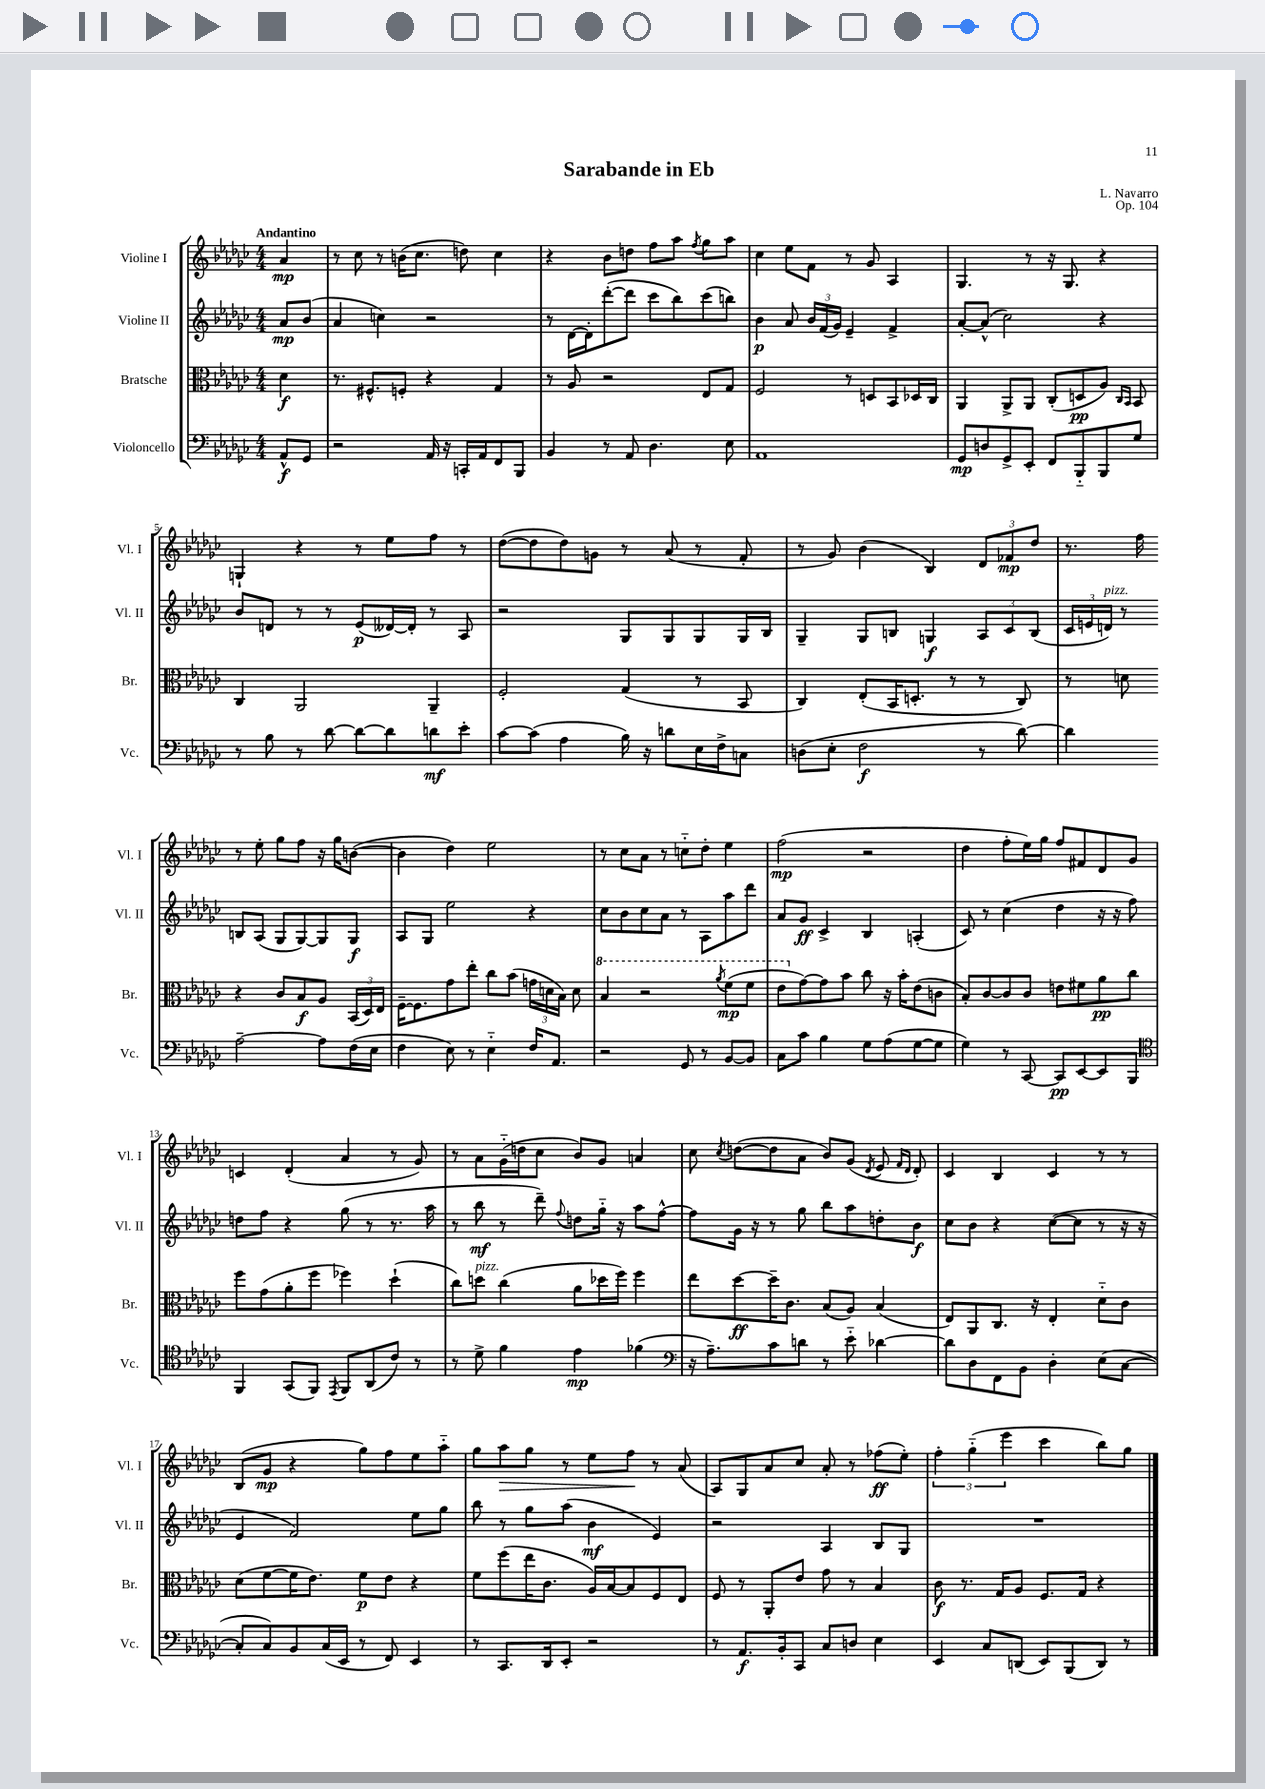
\header { title = "Sarabande in Eb" composer = "L. Navarro" opus = "Op. 104" }
<<
\new StaffGroup <<
\new Staff = "s0" \with { instrumentName = "Violine I" shortInstrumentName = "Vl. I" } {
    \clef treble \key ges \major \numericTimeSignature \time 4/4 \partial 4 \tempo "Andantino"
    \autoBeamOff aes'4\mp |
    r8 ces''8 r8 b'16[( ces''8.] d''8) ces''4 |
    r4 bes'8[ d''8] f''8[ aes''8] \acciaccatura { f''8 } ges''8[ aes''8] |
    ces''4 ees''8[ f'8] r8 ges'8 aes4 |
    ges4. r8 r16 ges8. r4 |
    g4-! r4 r8 ees''8[ f''8] r8 |
    des''8[~( des''8 des''8) g'8] r8 aes'8( r8 f'8-. |
    r8 ges'8) bes'4( bes4) \tuplet 3/2 { des'8[ fes'8\mp des''8] } |
    r8. f''16 r8 ees''8-. ges''8[ f''8] r16 ges''16[ b'8]~( |
    b'4 des''4) ees''2 |
    r8 ces''8[ aes'8] r8 c''8[-_ des''8]-. ees''4 |
    f''2\mp( r2 |
    des''4 f''8[-. ees''16) ges''16] f''8[ fis'8 des'8 ges'8] |
    c'4 des'4-.( aes'4 r8 ges'8) |
    r8 aes'8[ ges'16-_( d''16 ces''8] bes'8[) ges'8] a'4 |
    ces''8 \acciaccatura { ces''8 } d''8[~( d''8 aes'8] bes'8[) ges'8]( \acciaccatura { des'8 } ees'8 \grace { f'16[ des'16] } des'8-.) |
    ces'4 bes4 ces'4 r8 r8 |
    bes8[( ges'8]\mp r4 ges''8[) f''8 ees''8 aes''8]-_ |
    ges''8[ aes''8\> ges''8] r8 ees''8[ f''8]\! r8 aes'8( |
    aes8[) ges8 aes'8 ces''8] aes'8-. r8 fes''8[\ff( ees''8]-.) |
    \tuplet 3/2 { f''4-. ges''4-_( ees'''4 } ces'''4 bes''8[) ges''8] \bar "|." |
}
\new Staff = "s1" \with { instrumentName = "Violine II" shortInstrumentName = "Vl. II" } {
    \clef treble \key ges \major \numericTimeSignature \time 4/4 \partial 4
    \autoBeamOff aes'8[\mp bes'8]( |
    aes'4 c''4) r2 |
    r8 des'16[~ des'16-. des'''8~-.( des'''8] ces'''8[ bes''8) ces'''8( b''8]) |
    bes'4\p aes'8 \tuplet 3/2 { bes'16[ f'16( ges'16]) } ees'4-- f'4-> |
    aes'8[~-. aes'8]-^( ces''2) r4 |
    bes'8[ d'8] r8 r8 ees'8[\p( deses'16~) deses'16]-. r8 aes8 |
    r2 ges8[ ges8 ges8 ges16 bes16] |
    ges4-- ges8[ b8] g4\f \tuplet 3/2 { aes8[ ces'8 b8]( } |
    \tuplet 3/2 { ces'16[ e'16 d'16]^\markup { \italic "pizz." }) } r8 b8[ aes8]( ges8[ ges8~) ges8 ges8]\f |
    aes8[ ges8] ees''2 r4 |
    ces''8[ bes'8 ces''8 aes'8] r8 aes8[ aes''8 des'''8] |
    aes'8[ ges'8]\ff ces'4-> bes4 a4-.( |
    ces'8) r8 ces''4( des''4 r16 r16 f''8) |
    d''8[ f''8] r4 ges''8( r8 r8. aes''16 |
    r8 bes''8\mf r8 des'''8--) \appoggiatura { f''8 } d''8[ ges''16]-_ r16 aes''8[ f''8]~-^ |
    f''8[ ges'16] r16 r8 ges''8 bes''8[ aes''8 d''8-. bes'8]\f |
    ces''8[ bes'8] r4 ces''8[~( ces''8] r8 r16 r16 |
    ees'4 f'2) ees''8[ ges''8] |
    bes''8 r8 ges''8[ aes''8]( bes'4\mf ees'4) |
    r2 aes4 bes8[ ges8] |
    R1 \bar "|." |
}
\new Staff = "s2" \with { instrumentName = "Bratsche" shortInstrumentName = "Br." } {
    \clef alto \key ges \major \numericTimeSignature \time 4/4 \partial 4
    \autoBeamOff des'4\f |
    r8. fis8.[-^ f8]-. r4 ges4 |
    r8 aes8 r2 ees8[ ges8] |
    f2 r8 d8[ bes,8 des16 ces16] |
    aes,4 aes,8[-> aes,8] ces8[-.( d8\pp aes8]) \grace { ces16[ bes,16] } bes,8 |
    ces4 aes,2 aes,4-- |
    f2-. ges4( r8 bes,8 |
    ces4) ees8[-.( bes,16 d8.]-. r8 r8 ces8) |
    r8 d'8 r4 ces'8[ bes8\f aes8] \tuplet 3/2 { bes,16[( des16) ees16] } |
    f16[~-- f8. ges'8 ees''8]-. ces''8[ bes'8]( \tuplet 3/2 { g'16[ d'16 bes16]) } d'8 |
    \ottava #1 bes'4 r2 \acciaccatura { aes''8 } f''8[\mp( f''8] |
    ees''8[ \ottava #0 ges'8~) ges'8 bes'8] ces''8 r16 bes'16[-. ees'8( c'8] |
    bes8[-.) ces'8~ ces'8 ces'8] e'8[ fis'8 aes'8\pp ces''8] |
    f''8[ ges'8( aes'8-. f''8] fes''4) des''4-!( |
    ces''8[) d''8]^\markup { \italic "pizz." } ces''4( aes'8[ des''16 f''16]) f''4 |
    ees''8[ des''8~\ff des''16-- ces'8.] bes8[( aes8]) bes4( |
    ees8[) aes,8 ces8.] r16 ees4-. des'8[-_ ces'8] |
    des'8[( f'8~ f'16 ees'8.]) f'8[\p ees'8] r4 |
    f'8[ f''8( ees''16 ces'8.] aes16[) bes16~ bes8 f8 ees8] |
    f8 r8 aes,8[-. ees'8] ges'8 r8 bes4 |
    ces'8\f r8. ges16[ aes8] f8.[ ges16] r4 \bar "|." |
}
\new Staff = "s3" \with { instrumentName = "Violoncello" shortInstrumentName = "Vc." } {
    \clef bass \key ges \major \numericTimeSignature \time 4/4 \partial 4
    \autoBeamOff aes,8[-^\f ges,8] |
    r2 aes,16 r16 c,16[-. aes,16 f,8 bes,,8] |
    bes,4 r8 aes,8 des4. ees8 |
    aes,1 |
    ges,8[\mp d8 ges,8-> ees,8]-. f,8[ bes,,8-_ bes,,8 ges8] |
    r8 bes8 r8 des'8~ des'8[~ des'8 d'8\mf ees'8]-. |
    ces'8[~ ces'8]( aes4 bes16) r16 d'8[ ees16 f16-> c8] |
    d8[( ees8]-. f2\f r8 des'8~) |
    des'4 aes2~-- aes8[ f16( ees16] |
    f4 ees8) r8 ees4-_ f16[ aes,8.] |
    r2 ges,8 r8 bes,8[~ bes,8] |
    ces8[ ces'8] bes4 ges8[ aes8( ges8~ ges8] |
    ges4) r8 ces,8~ ces,8[\pp ees,8~ ees,8 bes,,8] |
    \clef tenor f,4 ges,8[( f,8]) \acciaccatura { ees,8 } f,8[ aes,8( ces'8]) r8 |
    r8 des'8-> f'4 ees'4\mp fes'4( |
    \clef bass r16 aes8.[--) ces'8 d'8] r8 ees'8-_ des'4~ |
    des'8[ des8 f,8 bes,8] des4-. ees8[( ces8]~ |
    ces8[-. ces8) bes,8 ces16( ees,16] r8 f,8) ees,4 |
    r8 ces,8.[ des,16 ees,8]-. r2 |
    r8 aes,8.[\f bes,16-. ces,8] ces8[ d8] ees4 |
    ees,4 ces8[ d,8]( ees,8[) bes,,8( d,8]) r8 \bar "|." |
}
>>
>>
